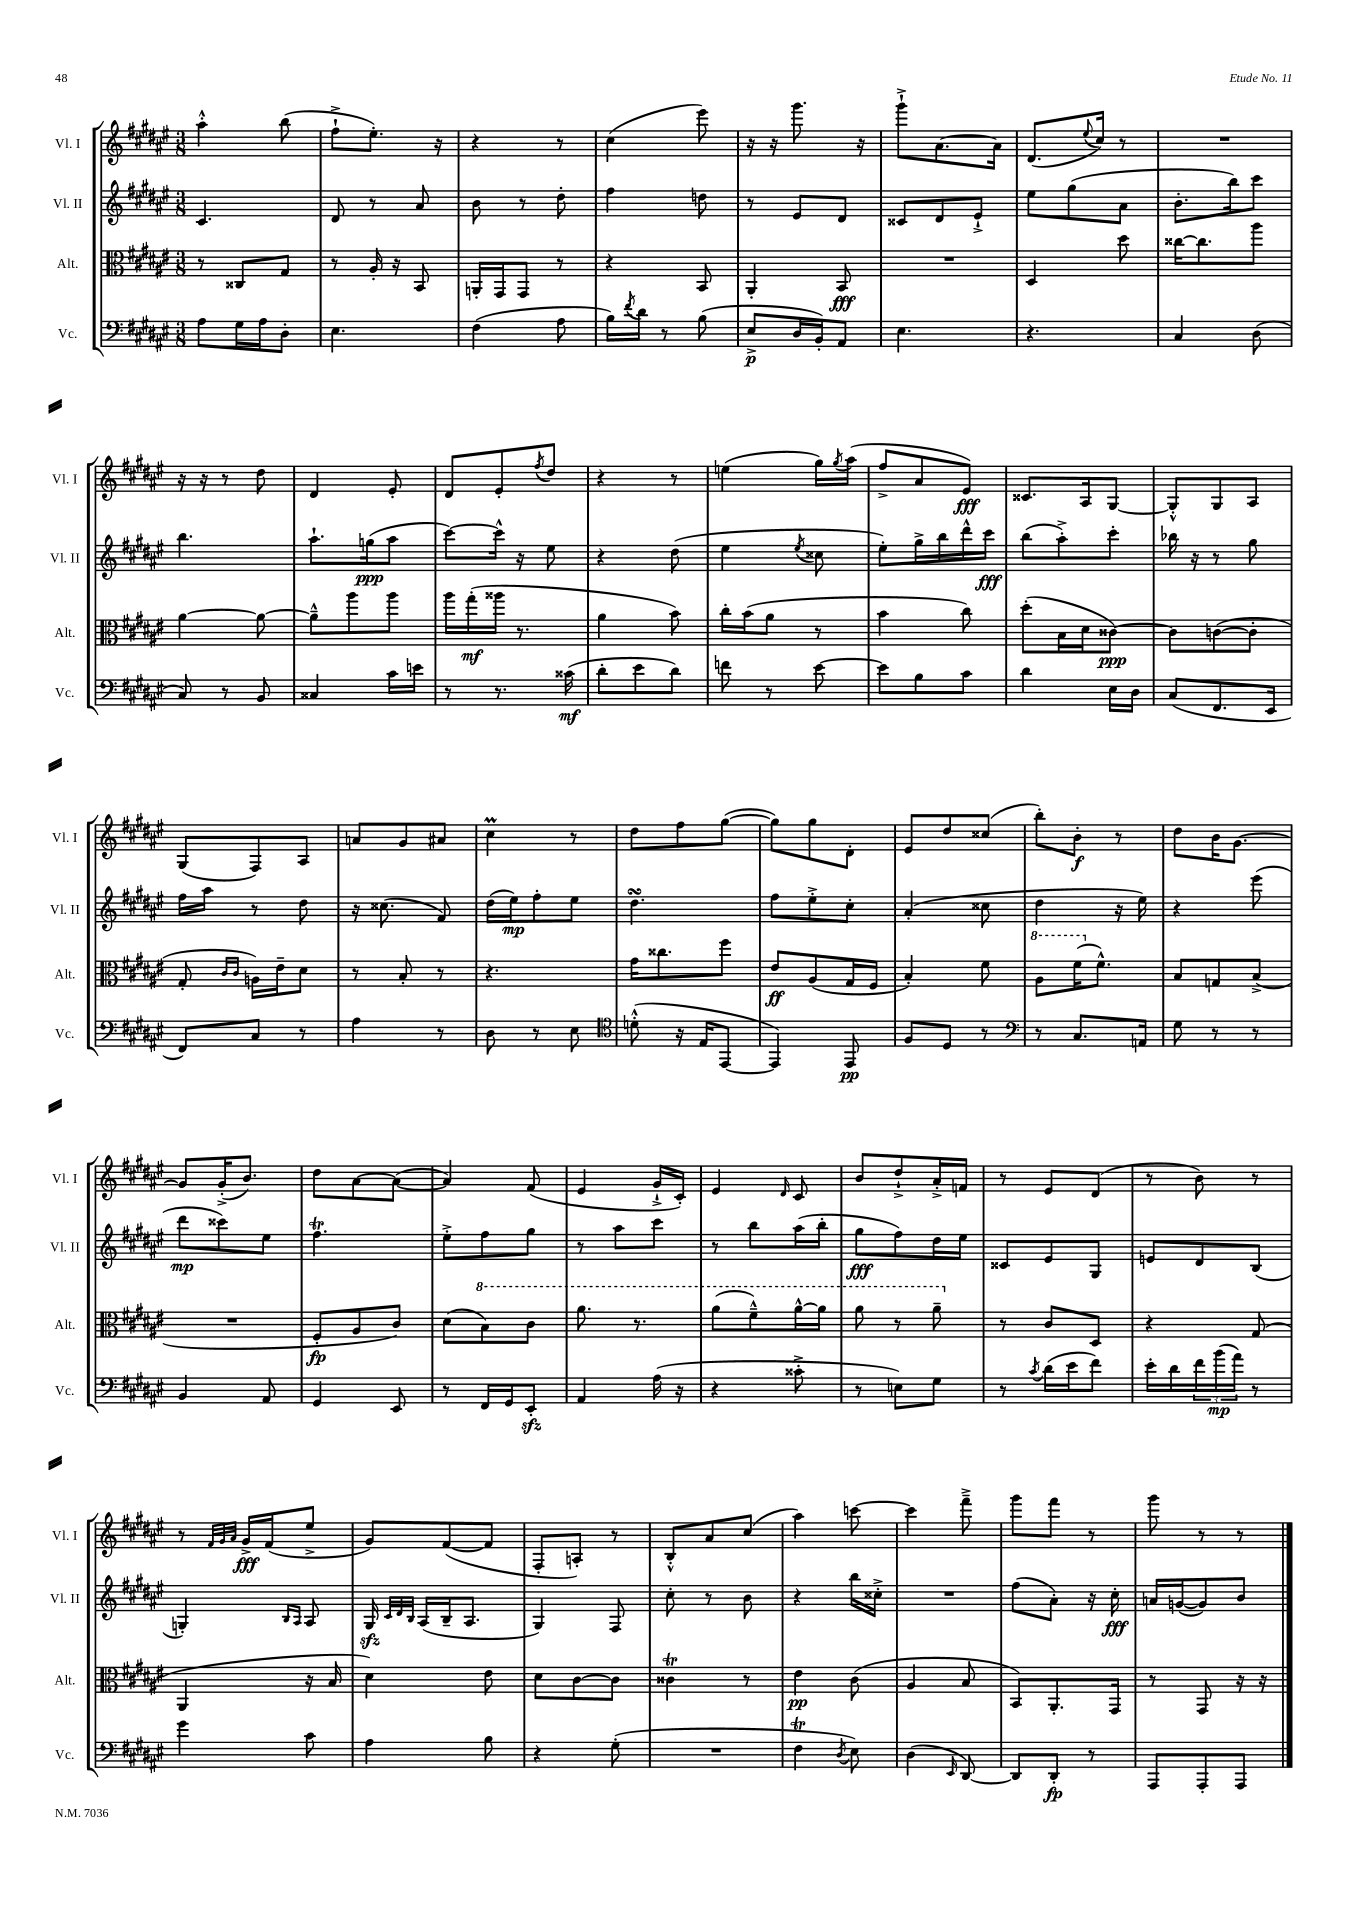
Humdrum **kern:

**kern	**kern	**kern	**kern
*staff4	*staff3	*staff2	*staff1
*clefF4	*clefC3	*clefG2	*clefG2
*k[f#c#g#d#a#e#]	*k[f#c#g#d#a#e#]	*k[f#c#g#d#a#e#]	*k[f#c#g#d#a#e#]
*M3/8	*M3/8	*M3/8	*M3/8
8A#	8r	4.c#	4aa#'^^
16G#	8C##	.	.
16A#	.	.	.
8D#'	8G#	.	(8bb
=	=	=	=
4.E#	8r	8d#	8ff#`^
.	16A#'	8r	8.ee#')
.	16r	.	.
.	8BB	8a#	.
.	.	.	16r
=	=	=	=
(4F#	16AA'	8b	4r
.	16GG#	.	.
.	8GG#	8r	.
8A#	8r	8dd#'	8r
=	=	=	=
16B)	4r	4ff#	(4cc#
8qf#	.	.	.
16d#	.	.	.
8r	.	.	.
(8B	8BB	8dd	8eee#)
=	=	=	=
8E#^	4AA#'	8r	16r
.	.	.	16r
16D#	.	8e#	8.ggg#
16BB')	.	.	.
8AA#	8BB	8d#	.
.	.	.	16r
=	=	=	=
4.E#	4.r	8c##	8ggg#`^
.	.	8d#	[8.a#
.	.	8e#`^	.
.	.	.	16a#]
=	=	=	=
4.r	4D#	8ee#	(8.d#
.	.	(8gg#	.
.	.	.	8qqee#
.	.	.	16cc#)
.	8dd#	8a#	8r
=	=	=	=
4C#	[16cc##	8.b'	4.r
.	8.cc##]	.	.
.	.	16bb)	.
(8D#	8aa#	8ccc#	.
=	=	=	=
8C#)	[4a#	4.bb	16r
.	.	.	16r
8r	.	.	8r
8BB	8a#_	.	8dd#
=	=	=	=
4C##	8a#~^^]	8.aa#`	4d#
.	8aa#	.	.
.	.	(16gg	.
16c#	8aa#	8aa#	8e#'
16e	.	.	.
=	=	=	=
8r	16aa#	[8ccc#)	8d#
.	(16gg#'	.	.
8.r	16aa##	16ccc#^^]	8e#'
.	8.r	16r	.
.	.	.	8qff#
.	.	8ee#	8dd#
(16c##	.	.	.
=	=	=	=
8d#'	4a#	4r	4r
8e#	.	.	.
8d#)	8b)	(8dd#	8r
=	=	=	=
8f	16cc#'	4ee#	(4ee
.	(16b	.	.
8r	8a#	.	.
.	.	8qee#	.
[8e#	8r	8cc##	16gg#)
.	.	.	8qgg#
.	.	.	(16aa#
=	=	=	=
8e#]	4b	8ee#')	8ff#^
8B	.	16gg#^	8a#
.	.	16bb	.
8c#	8cc#)	16ddd#^^	8e#)
.	.	16ccc#	.
=	=	=	=
4d#	(8dd#'	(8bb	8.c##
.	16B	8aa#'^)	.
.	16d#	.	16A#
16E#	[8c##)	8ccc#'	[8G#
16D#	.	.	.
=	=	=	=
(8C#	8c##]	16bb-	8G#'^^]
.	.	16r	.
8.FF#	([8c	8r	8G#
.	8c']	8gg#	8A#
16EE#	.	.	.
=	=	=	=
8FF#)	8G#'	16ff#	(8G#
.	.	16aa#	.
.	16qqc#	.	.
.	16qqc#	.	.
8C#	16A)	8r	8F#)
.	16e#~	.	.
8r	8d#	8dd#	8A#
=	=	=	=
4A#	8r	16r	8a
.	.	(8.cc##	.
.	8B'	.	8g#
8r	8r	8f#)	8a#
=	=	=	=
8D#	4.r	(16dd#	4cc#
.	.	16ee#)	.
8r	.	8ff#'	.
8E#	.	8ee#	8r
=	=	=	=
*clefC4	*	*	*
(8d'^^	16g#	4.dd#	8dd#
.	8.cc##	.	.
16r	.	.	8ff#
16E#	.	.	.
[8EE#	8ff#	.	([8gg#
=	=	=	=
4EE#])	8e#	8ff#	8gg#])
.	(8A#	8ee#'^	8gg#
8EE#	16G#	8cc#'	8d#'
.	16F#	.	.
=	=	=	=
8F#	4B')	(4a#'	8e#
8D#	.	.	8dd#
8r	8f#	8cc##	(8cc##
=	=	=	=
*clefF4	*	*	*
8r	8a#	4dd#	8bb')
8.C#	(16ff#	.	8b'
.	8.f#^^)	.	.
.	.	16r	8r
16AA	.	16ee#)	.
=	=	=	=
8G#	8B	4r	8dd#
8r	8G	.	16b
.	.	.	[8.g#
8r	(8B^	(8eee#	.
=	=	=	=
4BB	4.r	8ddd#	8g#]
.	.	8ccc##)	(16g#'^
.	.	.	8.b)
8AA#	.	8ee#	.
=	=	=	=
4GG#	8F#'	4.ff#	8dd#
.	8A#	.	[8a#
8EE#	8c#)	.	(8a#_
=	=	=	=
8r	(8d#	8ee#'^	4a#])
16FF#	8b)	8ff#	.
16GG#	.	.	.
8EE#'	8cc#	8gg#	(8f#
=	=	=	=
4AA#	8.aa#	8r	4e#
.	.	8aa#	.
.	8.r	.	.
(16A#	.	8ccc#	16g#`^
16r	.	.	16c#')
=	=	=	=
4r	(8aa#	8r	4e#
.	8ff#~^^)	8bb	.
.	.	.	16qqd#
8c##'^	[16aa#^^	(16aa#	8c#
.	16aa#]	16bb'	.
=	=	=	=
8r	8aa#	8gg#	8b
8E)	8r	8ff#)	8dd#`^
8G#	8aa#~	16dd#	16a#'^
.	.	16ee#	16f
=	=	=	=
8r	8r	8c##	8r
8qc#	.	.	.
(16d#	8c#	8e#	8e#
16e#	.	.	.
8f#)	8D#	8G#	(8d#
=	=	=	=
16e#'	4r	8e	8r
16d#	.	.	.
24f#	.	8d#	8b)
(24b	.	.	.
24a#)	.	.	.
8r	(8G#	(8B	8r
=	=	=	=
4g#	4AA#	4G')	8r
.	.	.	32qqf#
.	.	.	32qqg#
.	.	.	32qqa#
.	.	.	16g#^
.	.	.	(16f#
.	.	16qqB	.
.	.	16qqA#	.
8c#	16r	8A#	8ee#^
.	16B	.	.
=	=	=	=
4A#	4d#)	16G#	8g#)
.	.	32qqc#	.
.	.	32qqd#	.
.	.	32qqB	.
.	.	(16A#	.
.	.	16B~	([8f#
.	.	8.A#	.
8B	8e#	.	8f#]
=	=	=	=
4r	8d#	4G#)	8F#'
.	[8c#	.	8A')
(8G#'	8c#]	8F#	8r
=	=	=	=
4.r	4c##	8cc#'	8B'^^
.	.	8r	8a#
.	8r	8b	(8cc#
=	=	=	=
4F#	4e#	4r	4aa#)
8qD#	.	.	.
8E#)	(8c#	16bb	[8ccc
.	.	16cc##'^	.
=	=	=	=
(4D#	4A#	4.r	4ccc]
16qqEE#	.	.	.
[8DD#)	8B	.	8fff#~^
=	=	=	=
8DD#]	8BB)	(8ff#	8ggg#
8DD#'	8.AA#'	8a#')	8fff#
8r	.	16r	8r
.	16GG#	16cc#'	.
=	=	=	=
8AAA#	8r	16a	8ggg#
.	.	([16g	.
8AAA#'	8GG#	8g])	8r
8AAA#	16r	8b	8r
.	16r	.	.
==	==	==	==
*-	*-	*-	*-
